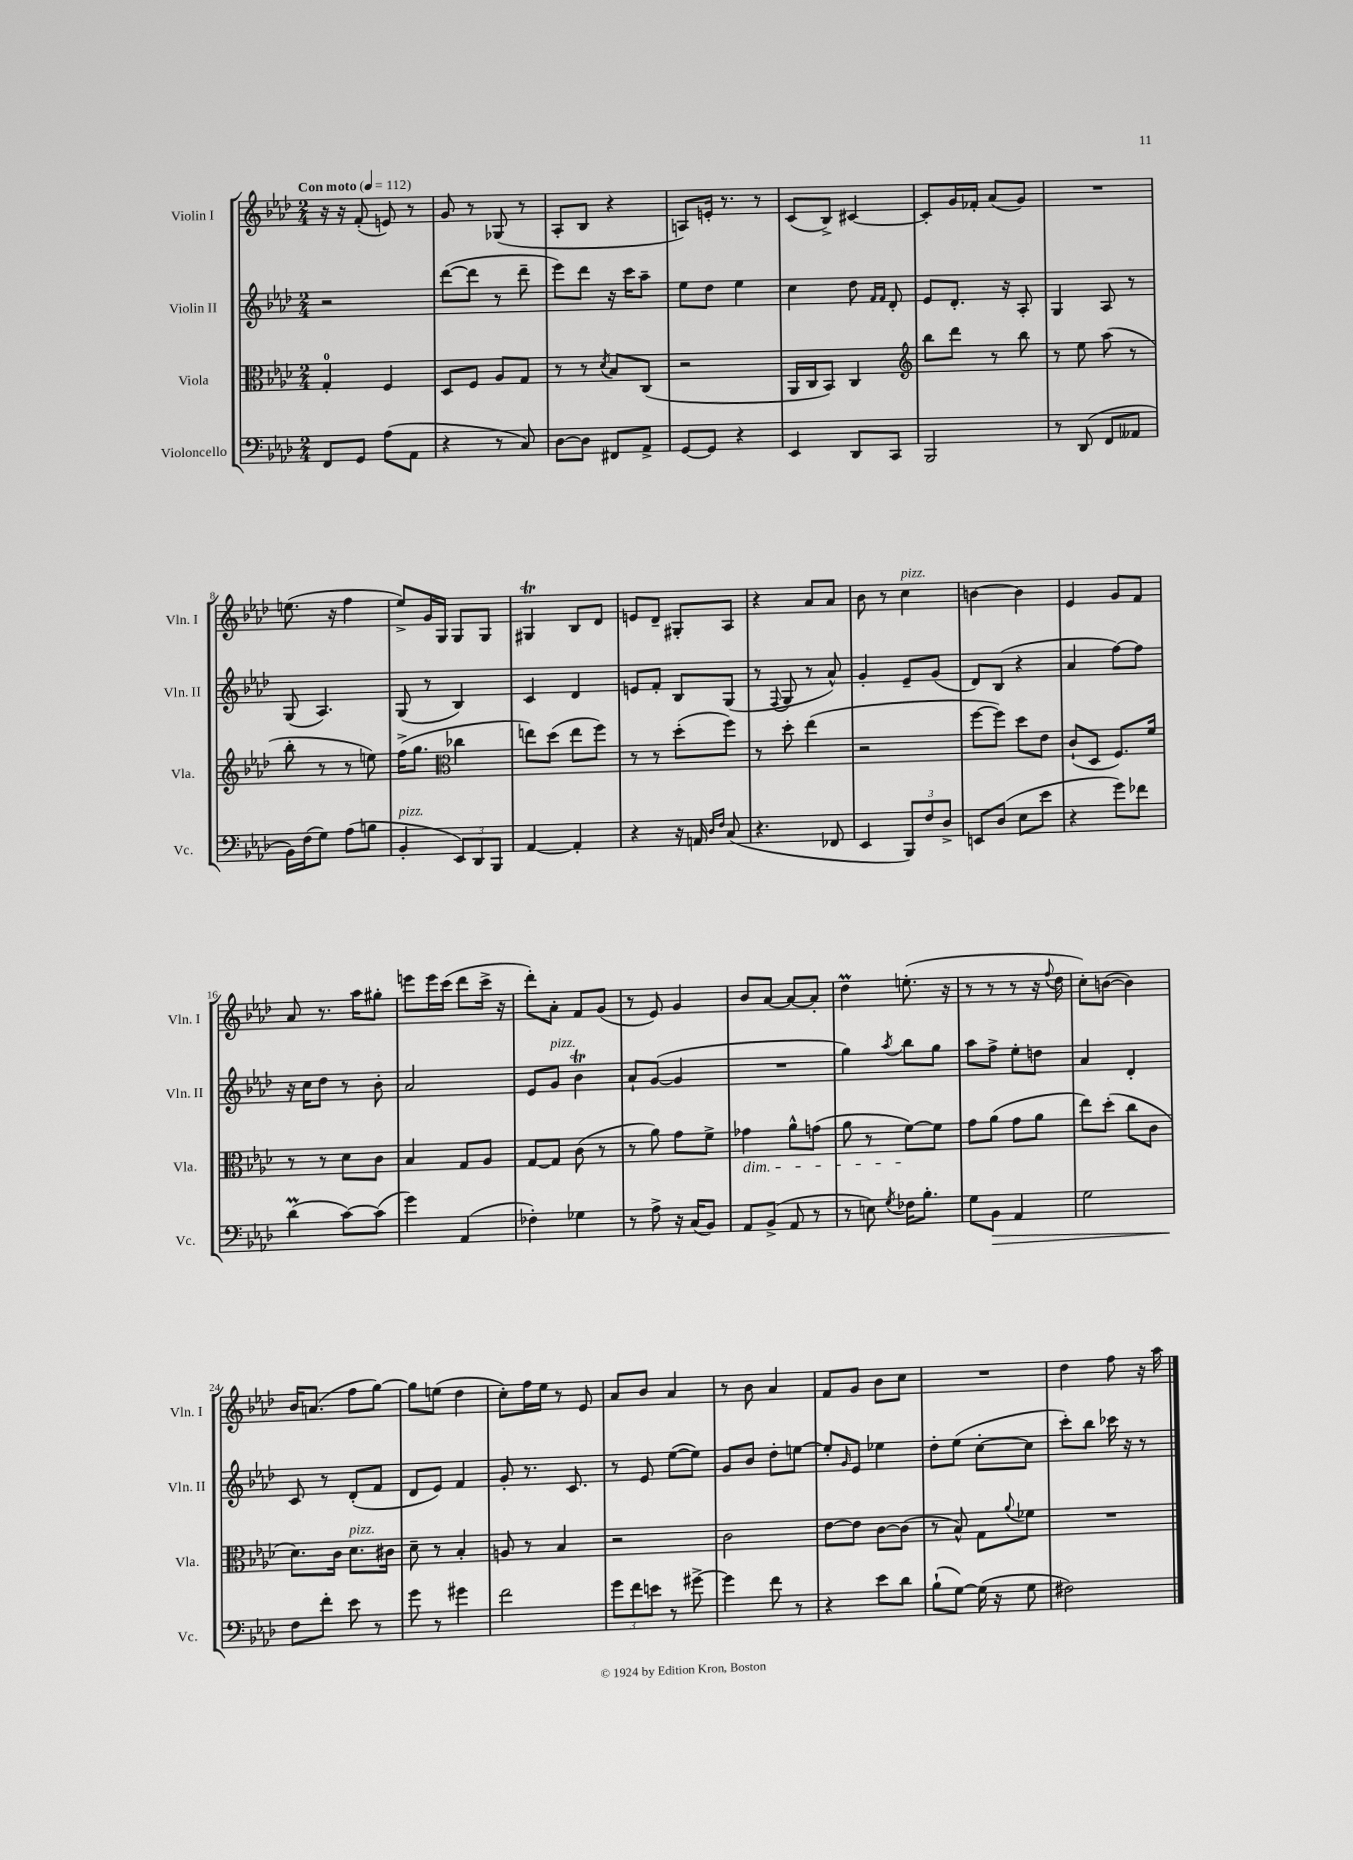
<<
\new StaffGroup <<
\new Staff = "s0" \with { instrumentName = "Violin I" shortInstrumentName = "Vln. I" } {
    \clef treble \key aes \major \numericTimeSignature \time 2/4 \tempo "Con moto" 4 = 112
    r16 r16 f'8-.( e'8) r8 |
    g'8 r8 ges8( r8 |
    aes8-. bes8 r4 |
    a8) e'16-. r8. r8 |
    c'8( bes8->) cis'4~ |
    cis'8-. g'16 fes'16-. aes'8( g'8) |
    R2 |
    e''8.( r16 f''4 |
    ees''8->) g'16 g16 g8 g8 |
    gis4\trill bes8 des'8 |
    e'8 des'8-- gis8-. aes8 |
    r4 aes'8 aes'8 |
    bes'8 r8 c''4^\markup { \italic "pizz." } |
    b'4~ b'4 |
    ees'4 g'8 f'8 |
    aes'8 r8. aes''16 gis''8-. |
    e'''8 e'''16 c'''16( des'''8 c'''16-> r16 |
    des'''8-.) aes'8-. f'8 g'8( |
    r8 ees'8) g'4 |
    bes'8 aes'8~ aes'8~ aes'8-. |
    des''4\prall e''8.-.( r16 |
    r8 r8 r8 r16 \appoggiatura { f''8 } des''16 |
    c''8-.) b'8~( b'4) |
    bes'16 a'8.( f''8 g''8~) |
    g''8 e''8( des''4 |
    c''8-.) f''16 ees''16 r8 ees'8 |
    aes'8 bes'8 aes'4 |
    r8 bes'8 aes'4 |
    f'8 g'8 bes'8 c''8 |
    R2 |
    des''4 f''8 r16 aes''16 \bar "|." |
}
\new Staff = "s1" \with { instrumentName = "Violin II" shortInstrumentName = "Vln. II" } {
    \clef treble \key aes \major \numericTimeSignature \time 2/4
    r2 |
    des'''8~( des'''8 r8 des'''8-- |
    ees'''8) des'''8 r16 c'''16 aes''8-- |
    ees''8 des''8 ees''4 |
    c''4 des''8 \grace { f'16 f'16 } des'8-. |
    ees'8 des'8.-. r16 aes8-. |
    g4 aes8 r8 |
    g8( aes4.) |
    g8( r8 bes4) |
    c'4 des'4 |
    e'8 f'8-. bes8 g8( |
    r8 \appoggiatura { f8 } g8 r8 aes'8-^) |
    g'4-. ees'8-- g'8( |
    des'8) bes8( r4 |
    aes'4 f''8~) f''8 |
    r16 c''16 des''8 r8 bes'8-. |
    aes'2 |
    ees'8 g'8^\markup { \italic "pizz." } bes'4\trill |
    aes'8-! g'8~( g'4 |
    R2 |
    g''4) \acciaccatura { aes''8 } bes''8 g''8 |
    aes''8 f''8-> ees''8-. d''8 |
    aes'4 des'4-. |
    c'8 r8 des'8-.( f'8 |
    des'8 ees'8) f'4 |
    g'8-. r8. c'8. |
    r8 ees'8 ees''8~( ees''8) |
    g'8 bes'8 des''8-. e''8~ |
    e''8-. \grace { g'16 } ees'8 ees''4 |
    des''8-. ees''8( c''8~-. c''8 |
    c'''8-.) bes''8 ces'''16 r16 r8 \bar "|." |
}
\new Staff = "s2" \with { instrumentName = "Viola" shortInstrumentName = "Vla." } {
    \clef alto \key aes \major \numericTimeSignature \time 2/4
    g4-0-. f4 |
    des8 f8 aes8 g8 |
    r8 r8 \acciaccatura { des'8 } bes8 c8( |
    r2 |
    aes,16 c16 bes,8) c4 |
    \clef treble bes''8 des'''8 r8 bes''8 |
    r8 ees''8 aes''8( r8 |
    bes''8-. r8 r8 e''8) |
    f''16->( g''8. \clef alto ces''4 |
    e''8) des''8( e''8 f''8) |
    r8 r8 des''8-.( f''8) |
    r8 des''8-. ees''4( |
    r2 |
    f''8~ f''8) des''8 ees'8 |
    c'8-!( des8 f8.) f'16 |
    r8 r8 des'8 c'8 |
    bes4 g8 aes8 |
    g8~ g8 c'8( r8 |
    r8 aes'8) g'8 f'8-> |
    ges'4\dim aes'8-^ g'8( |
    aes'8 r8 f'8~\!) f'8 |
    g'8 aes'8( g'8 aes'8 |
    ees''8) des''8-.( c''8 c'8 |
    des'8.) c'16 des'8.^\markup { \italic "pizz." } cis'16 |
    des'8-- r8 bes4-. |
    a8 r8 bes4 |
    r2 |
    c'2 |
    ees'8~ ees'8 c'8~ c'8( |
    r8 bes8-^) g8 \appoggiatura { aes'8 } fes'8 |
    R2 \bar "|." |
}
\new Staff = "s3" \with { instrumentName = "Violoncello" shortInstrumentName = "Vc." } {
    \clef bass \key aes \major \numericTimeSignature \time 2/4
    f,8 g,8 aes8( aes,8 |
    r4 r8 c8) |
    des8~ des8 fis,8 aes,8-> |
    g,8~ g,8 r4 |
    ees,4 des,8 c,8 |
    bes,,2 |
    r8 des,8( f,8 aeses,8 |
    bes,16) f16( g8) aes8( b8 |
    bes,4-.^\markup { \italic "pizz." } \tuplet 3/2 { ees,8) des,8 bes,,8 } |
    aes,4~ aes,4-. |
    r4 r16 a,16 \grace { des16 f16 } c8( |
    r4. fes,8 |
    ees,4 \tuplet 3/2 { bes,,8) f8 des8-> } |
    e,8 des8( ees8 ees'8 |
    r4 g'8) fes'8 |
    des'4\prall( c'8~) c'8( |
    g'4) aes,4( |
    fes4-.) ges4 |
    r8 aes8-> r16 c16( bes,8) |
    aes,8 bes,8->( aes,8 r8 |
    r8 e8) \acciaccatura { g8 } fes16 bes8.-. |
    g8 bes,8\> aes,4 |
    g2 |
    f8\! f'8-. ees'8 r8 |
    g'8 r8 gis'4 |
    f'2 |
    \tuplet 3/2 { g'8 f'8 e'8 } r8 gis'8~-> |
    gis'4 f'8 r8 |
    r4 ees'8 des'8 |
    bes8-!( g8~) g16( r16 g8 |
    fis2) \bar "|." |
}
>>
>>
